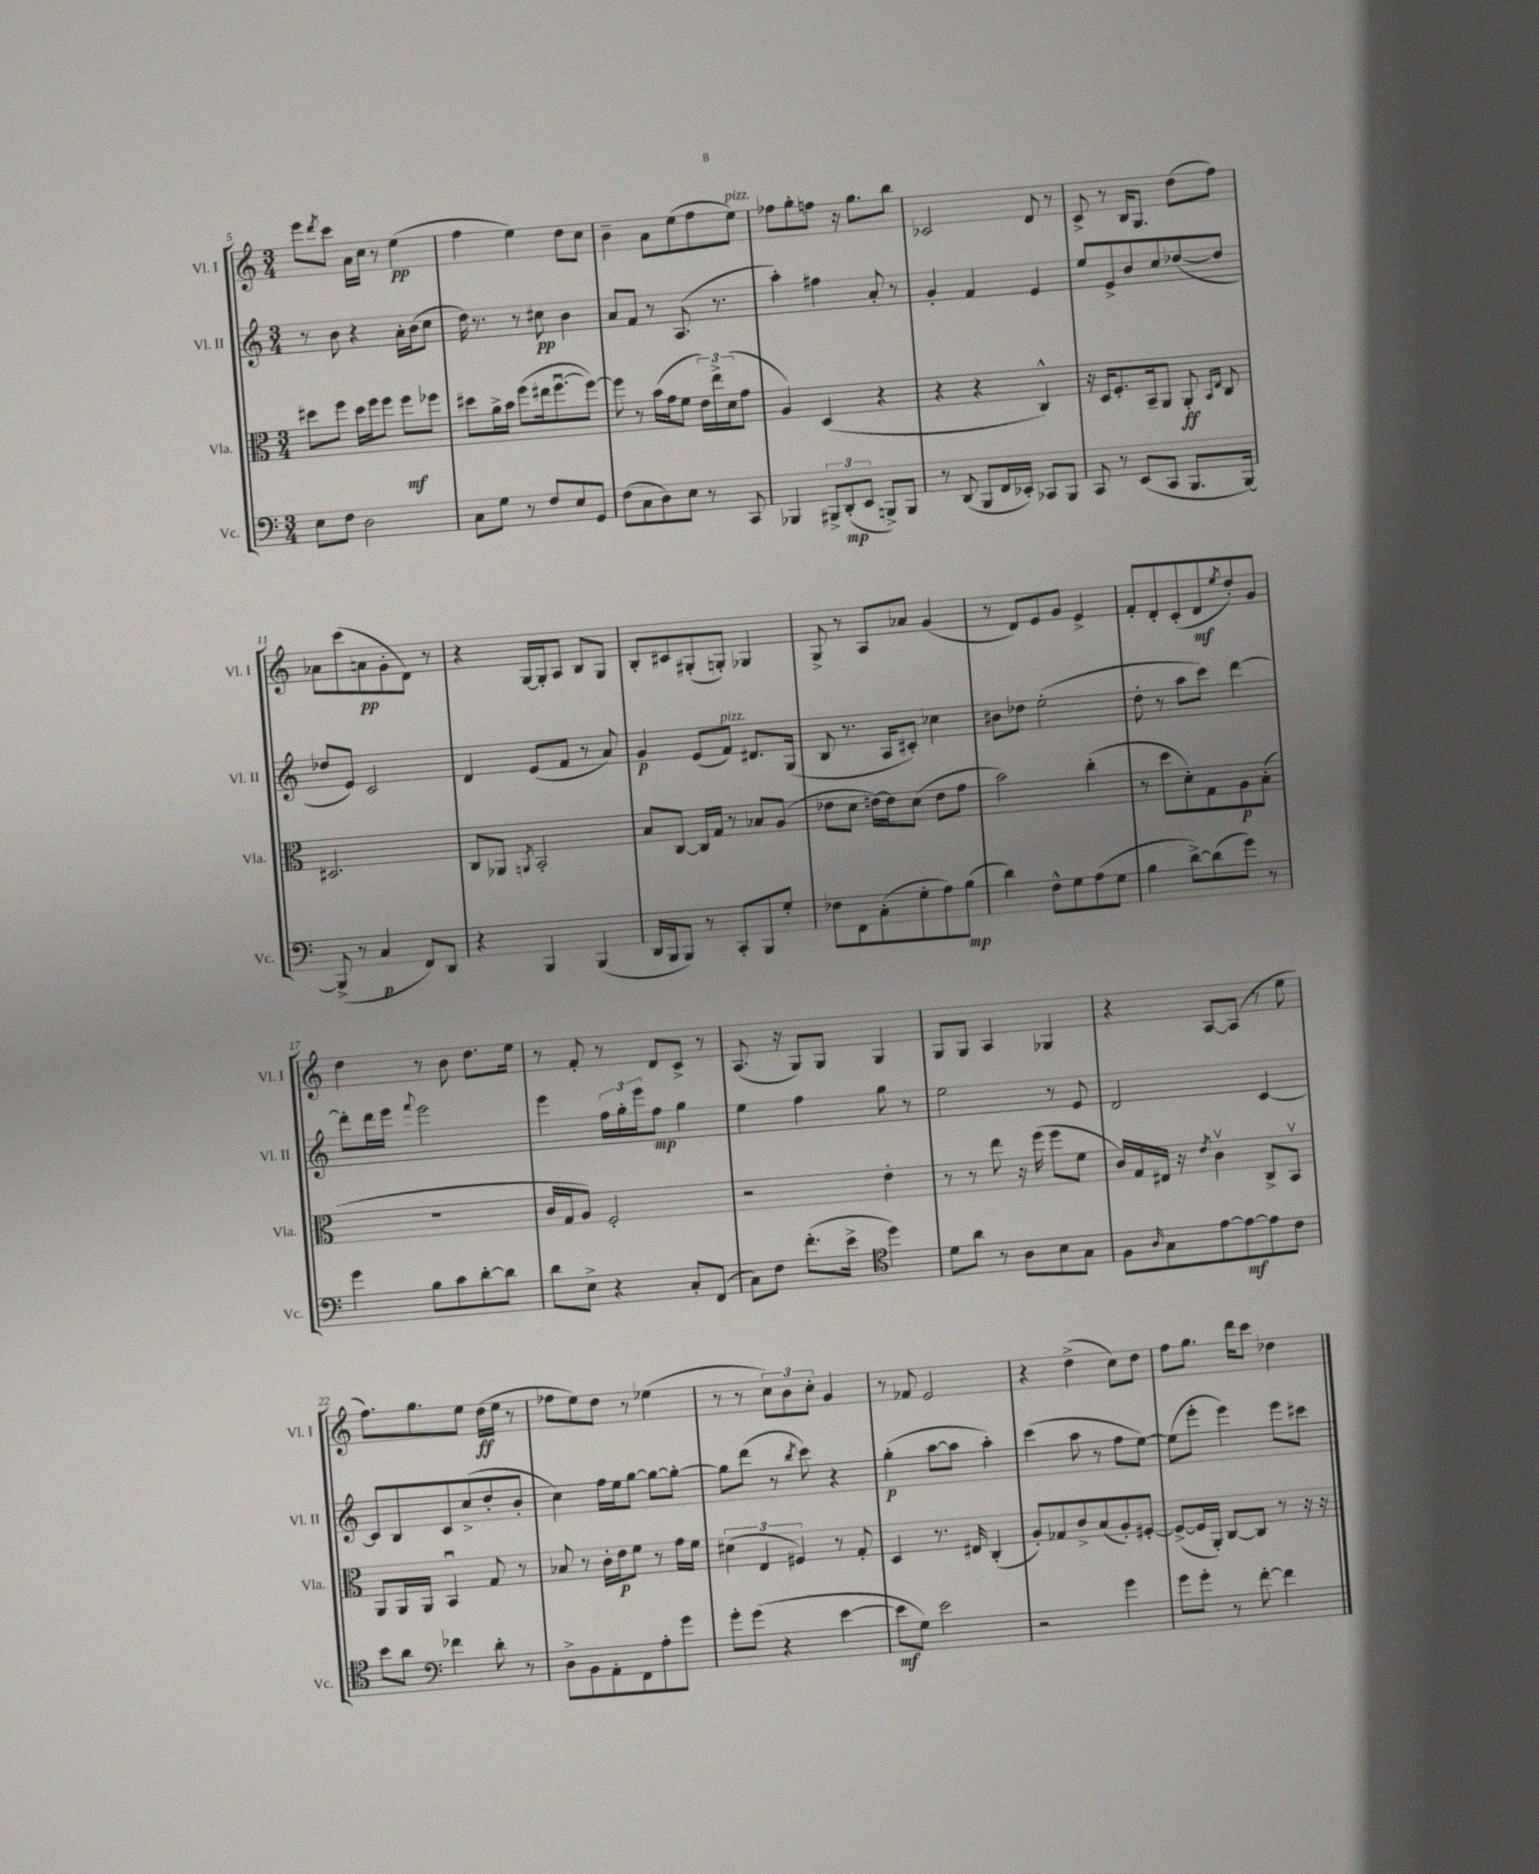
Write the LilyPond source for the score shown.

<<
\new StaffGroup <<
\new Staff = "s0" \with { instrumentName = "Vl. I" shortInstrumentName = "Vl. I" } {
    \clef treble \key c \major \numericTimeSignature \time 3/4
    e'''8 \acciaccatura { d'''8 } c'''8 a'16 c''16 r8 e''4\pp( |
    f''4 e''4) d''8 c''8 |
    b'4-- a'8 e''8( f''8 e''8^\markup { \italic "pizz." }) |
    fes''8 g''8-. f''8 r16 g''8. b''8 |
    ces'2 d'8 r8 |
    c'8-> r8 b16 g8. d''8( f''8) |
    aes'8 c'''8( a'8\pp g'8-. d'8) r8 |
    r4 g16~ g16-. a8 b8 g8 |
    b8-. cis'8 gis8-.( g8-.) ges4 |
    g8-> r8 a8 aes'8 g'4( |
    r8 d'8) e'8 g'8 e'4-> |
    f'8-. d'8-. c'8-.( d'8\mf \acciaccatura { e''8 } d''8-.) g'8 |
    d''4 r8 b'8 d''8. e''16 |
    r8 f'8-. r8 d'8 c'8-> r8 |
    a8.( r16 g8) g8 g4 |
    g8 g8 a4 ges4 |
    r4 a8~ a8( r8 e''8 |
    f''8.) g''8. e''8 d''16\ff( e''16 r8 |
    fes''8 e''8) d''8 r8 ees''4( |
    r8 r8 \tuplet 3/2 { c''8) b'8 c''8-. } g'4 |
    r8 fes'8 e'2 |
    r4 d''4->( c''8) d''8 |
    f''8 g''8. d'''16 c'''8 des''4 \bar "|." |
}
\new Staff = "s1" \with { instrumentName = "Vl. II" shortInstrumentName = "Vl. II" } {
    \clef treble \key c \major \numericTimeSignature \time 3/4
    r8 b'8 r4 a'16-. b'16( c''8 |
    d''16) r8. r8 cis''8\pp b'4 |
    a'8 f'8 r8 a8.( r8. |
    a''4-.) fis''4 a'8-. r8 |
    g'4-. f'4 e'4 |
    e''8 e'8-> b'8 c''8 des''8~( des''8 |
    des''8 e'8) c'2 |
    d'4 e'8( f'8 r8 a'8) |
    g'4\p e'8( f'8^\markup { \italic "pizz." }) dis'8. g16( |
    b8 r8. a16 cis'8-.) ces''4 |
    bis'8 des''8 e''2-.( |
    d''8-. r8 a''8 c'''8) d'''4~ |
    d'''8-. d'''16 e'''16 \appoggiatura { f'''8 } e'''2 |
    e'''4 \tuplet 3/2 { f''16 g''16-. e'''16 } f''8\mp g''4 |
    e''4 f''4 g''8 r8 |
    e''2 r8 e'8 |
    d'2 c'4~ |
    c'8 b8 c'8 c''8->( d''8-. b'8-. |
    c''4) f''16 e''16 g''8~ g''8~ g''8~-. |
    g''8 d'''8( r8 \acciaccatura { b''8 } c'''8) r4 |
    g''4-.\p( a''8~ a''8 a''4-.) |
    c'''4( a''8 r8 f''8 e''8~) |
    e''8( e'''8-. e'''4) e'''8 cis'''8 \bar "|." |
}
\new Staff = "s2" \with { instrumentName = "Vla." shortInstrumentName = "Vla." } {
    \clef alto \key c \major \numericTimeSignature \time 3/4
    dis''8 f''8 dis''16 f''16 f''8 f''8\mf fes''8 |
    dis''8 a'16-> b'16 f''8( eis''16 f''8.~\downbow f''8~) |
    f''8 r8 b'16( g'16 f'8 \tuplet 3/2 { e'16) e''16-> d'16( } g'8 |
    a4) d4( r4 |
    r4 r4 c4-^) |
    r16 d16 f8.-. b,16-- a,8 a,8-.\ff \grace { b,16 e16 } c8 |
    dis2. |
    c8 aes,8 \acciaccatura { a,8 } b,2-. |
    b8 c8~ c16 g16 r8 bes8 a8( |
    ees'8 d'8 e'16~) e'16 d'8( e'8 g'8 |
    b'2) c''4-.( |
    r8 d''8 d'8-.) g8 a8\p b8-.( |
    R2. |
    c'16 g16 a8) f2-. |
    r2 e'4-. |
    r8 r8 e''8 r16 f''16( f''8 f'8 |
    c'16) g16 eis16 r16 \acciaccatura { e'8 } c'4\upbow c8-> b,8\upbow |
    a,8 a,16 a,16 b,4\downbow g8 r8 |
    bes8 r8 c'16-. e'16\p f'8 r8 g'16 f'16 |
    \tuplet 3/2 { dis'4( e4 fis4) } r8 g8-. |
    d4 r8. eis16 c4-.( |
    a8-.) ges8 c'8-> b8( a8-.) fis8~-. |
    fis8~->( fis16 a,16-.) c8~ c8 r8 r16 r16 \bar "|." |
}
\new Staff = "s3" \with { instrumentName = "Vc." shortInstrumentName = "Vc." } {
    \clef bass \key c \major \numericTimeSignature \time 3/4
    e8 f8 d2 |
    c8 g8 r8 f8 e8 g,8 |
    f8( c8 d8) e8 r8 c,8 |
    bes,,4 \tuplet 3/2 { bis,,8-> d,8-.\mp( e,8 } b,,8->) b,,8 |
    r8 d,8( b,,8 f,16 ees,16-.) ces,8 b,,8 |
    c,8 r8 e,8( c,8 b,,8. b,,16~) |
    b,,8->( r8 c4\p f,8) d,8 |
    r4 b,,4 b,,4( |
    d,16 b,,16 b,,8) r8 c,8-. b,,8 g8-. |
    fes8 f,8 c8-.( g8-. a8) b8\mp( |
    d'4) f8-^ g8 a8( g8 |
    b4 d'8~->) d'8( g'8) r8 |
    g'4 b8 c'8 d'8~-. d'8 |
    d'8 e8-> r4 c8-. f,8( |
    c8) f8 f'8.-.( e'16-> \clef tenor d''4) |
    d'8 a'8 r8 a8 b8 g8 |
    f8 \grace { a16 } g8 e'8~ e'8~\mf e'8 c'8 |
    b'8 a'8 \clef bass fes'4 d'8-. r8 |
    d8-> b,8 a,8-. f,8 a8-. g'8 |
    g'8-. g'8( r4 e'4~ |
    e'8\mf g8) e'2 |
    r2 g'4 |
    g'8 g'8-. r8 f'8~-. f'4 \bar "|." |
}
>>
>>
\layout { \context { \Score currentBarNumber = #5 } }
